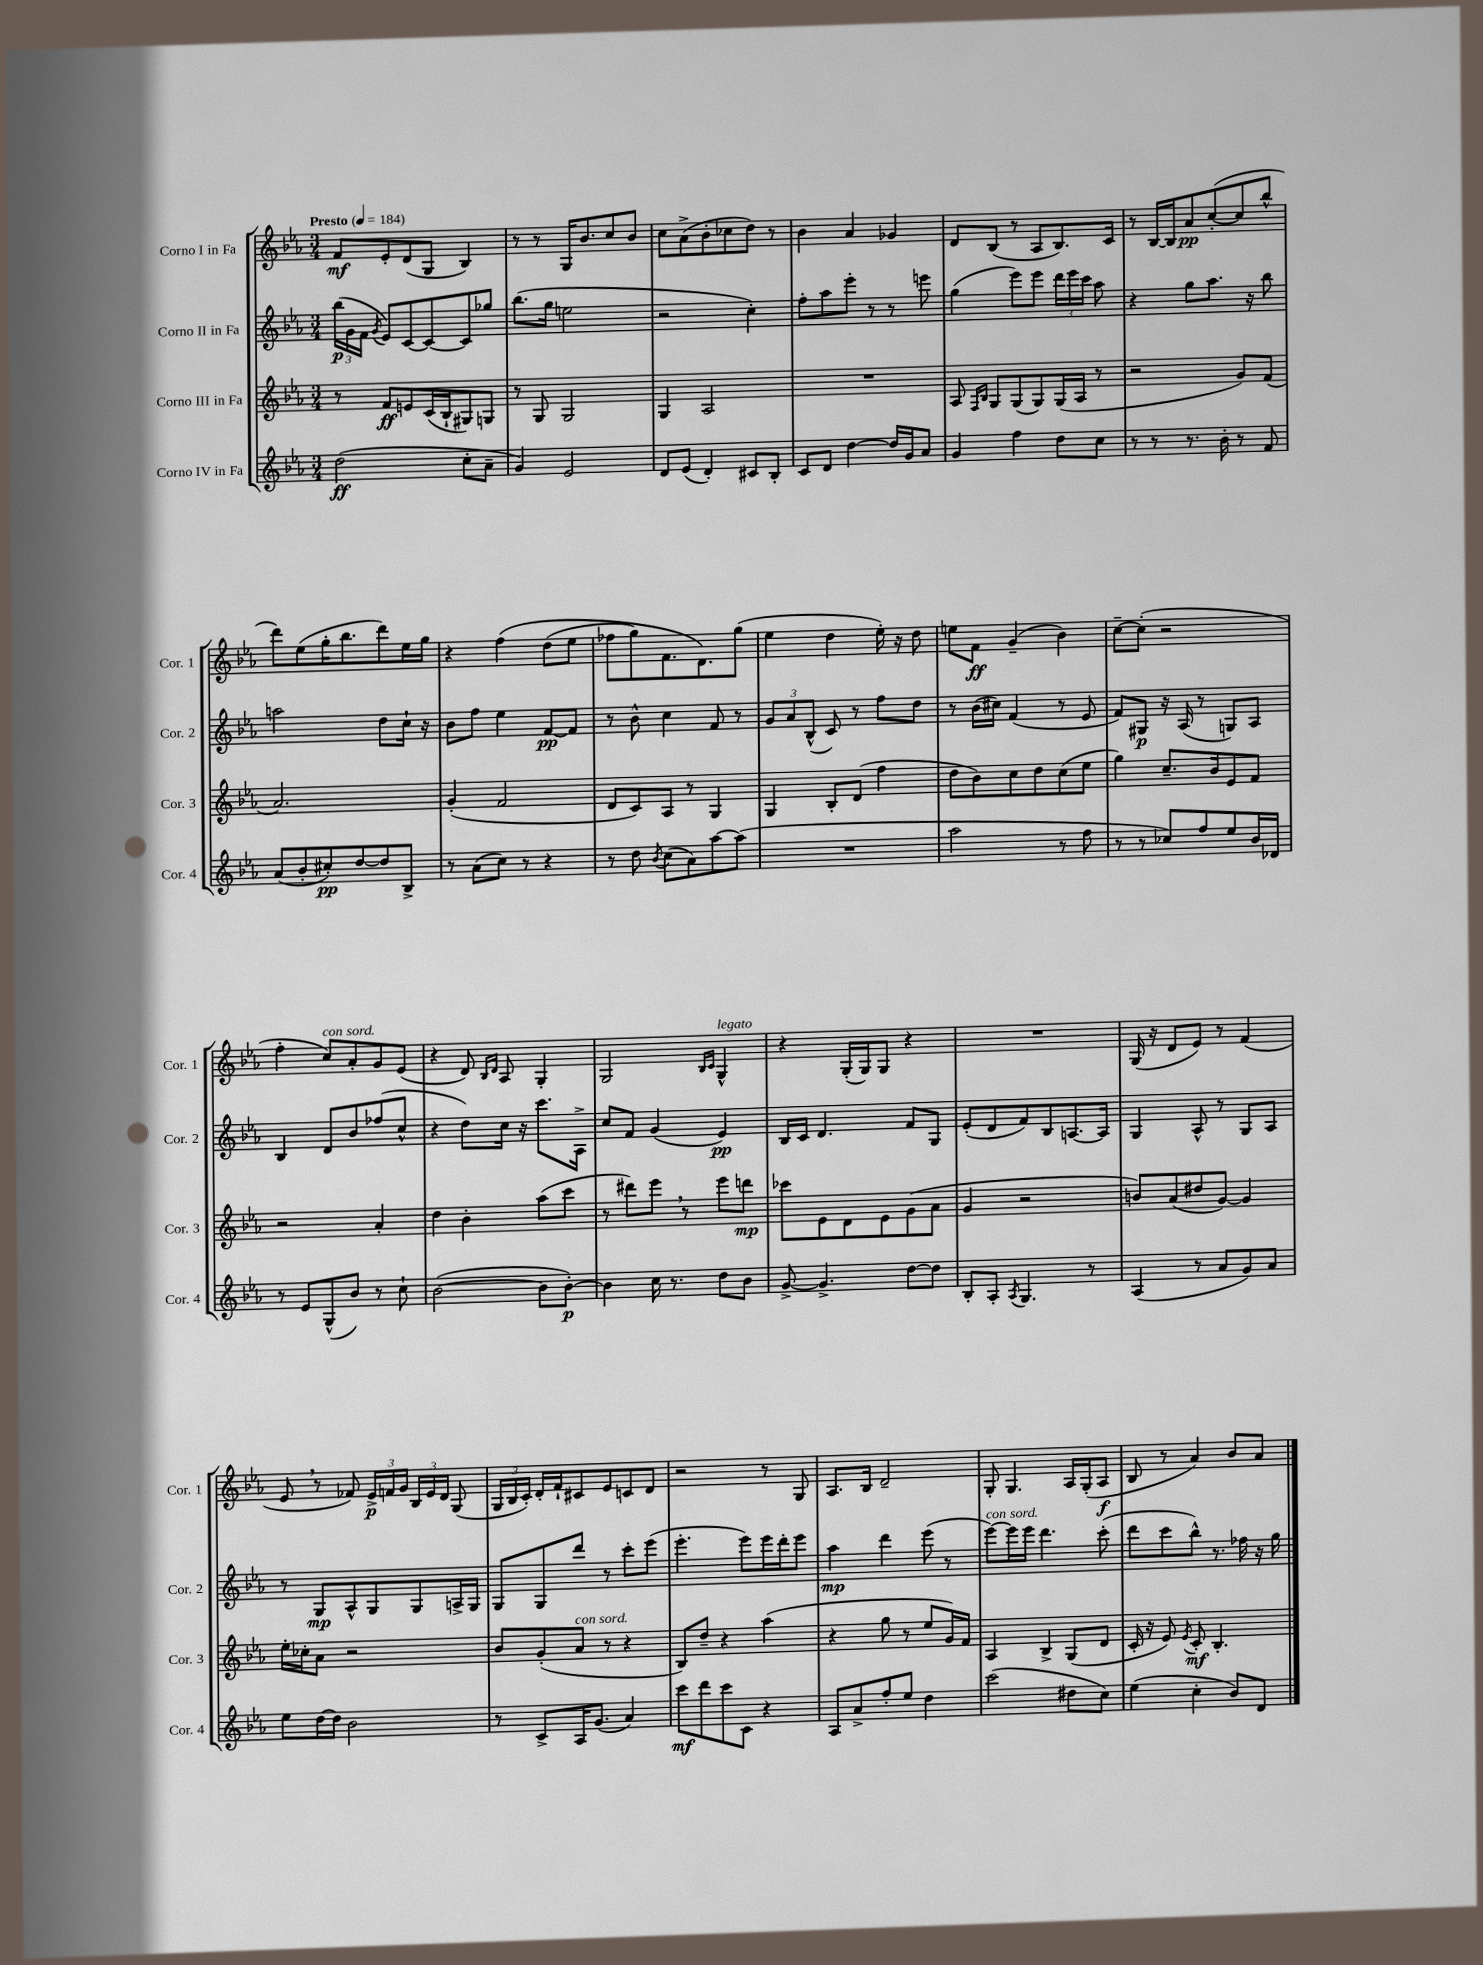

**kern	**dynam	**kern	**dynam	**kern	**dynam	**kern	**dynam
*part4	*part4	*part3	*part3	*part2	*part2	*part1	*part1
*staff4	*staff4	*staff3	*staff3	*staff2	*staff2	*staff1	*staff1
*I"Corno IV in Fa	*	*I"Corno III in Fa	*	*I"Corno II in Fa	*	*I"Corno I in Fa	*
*I'Cor. 4	*	*I'Cor. 3	*	*I'Cor. 2	*	*I'Cor. 1	*
*clefG2	*	*clefG2	*	*clefG2	*	*clefG2	*
*k[b-e-a-]	*	*k[b-e-a-]	*	*k[b-e-a-]	*	*k[b-e-a-]	*
*M3/4	*	*M3/4	*	*M3/4	*	*M3/4	*
*MM184	*	*MM184	*	*MM184	*	*MM184	*
=1	=1	=1	=1	=1	=1	=1	=1
!	!	!	!	!	!	!LO:TX:a:B:t=Presto	!
(2dd\	ff	8r	.	(24bb-\LL	p	8f/L	mf
.	.	.	.	24g\	.	.	.
.	.	.	.	24f\JJ	.	.	.
.	.	.	.	8qg/	.	.	.
.	.	8f/L	ff	8e-/L)	.	8e-'/	.
.	.	8en/	.	[8c/	.	(8d/	.
.	.	(16c/L	.	8c/_	.	8G/J	.
.	.	16B-`/J	.	.	.	.	.
8cc'\L	.	8G#X/)	.	8c/]	.	4B-/)	.
8a-~\J	.	8Gn/J	.	8gg-X/J	.	.	.
=2	=2	=2	=2	=2	=2	=2	=2
4g/)	.	8r	.	(8.bb-\L	.	8r	.
.	.	8G/	.	.	.	8r	.
.	.	.	.	16gg\Jk	.	.	.
2e-/	.	2G/	.	2een\	.	16G/KL	.
.	.	.	.	.	.	8.b-/	.
.	.	.	.	.	.	8cc/	.
.	.	.	.	.	.	8b-/J	.
=3	=3	=3	=3	=3	=3	=3	=3
8d/L	.	4G/	.	2r	.	8cc\L	.
(8e-/J	.	.	.	.	.	(8a-^\	.
4d'/)	.	2A-/	.	.	.	8b-'\	.
.	.	.	.	.	.	8cc-X\	.
8c#X/L	.	.	.	4cc'\)	.	8dd\J)	.
8B-'/J	.	.	.	.	.	8r	.
=4	=4	=4	=4	=4	=4	=4	=4
8c/L	.	2.r	.	8ff'\L	.	4b-\	.
8d/J	.	.	.	8aa-\	.	.	.
[4dd\	.	.	.	8eee-'\J	.	4a-/	.
.	.	.	.	8r	.	.	.
16dd/LL]	.	.	.	8r	.	4g-X/	.
16g/J	.	.	.	.	.	.	.
8a-/J	.	.	.	8eeen\	.	.	.
=5	=5	=5	=5	=5	=5	=5	=5
4g/	.	8A-/	.	(4gg\	.	8d/L	.
.	.	16qqF/LL	.	.	.	.	.
.	.	16qqB-/JJ	.	.	.	.	.
.	.	8G/L	.	.	.	(8B-/J	.
4ff\	.	(8G/	.	8eee-\L)	.	8r	.
.	.	8G/)	.	8eee-\J	.	8A-/L	.
8dd\L	.	(16G/L	.	24ddd\LL	.	8.B-/)	.
.	.	.	.	24eee-\	.	.	.
.	.	16A-/JJ	.	.	.	.	.
.	.	.	.	24ccc\JJ	.	.	.
8cc\J	.	8r	.	8aa-\	.	.	.
.	.	.	.	.	.	16c/Jk	.
=6	=6	=6	=6	=6	=6	=6	=6
8r	.	2r	.	4r	.	8r	.
8r	.	.	.	.	.	[16B-/LL	.
.	.	.	.	.	.	16B-/J]	.
8.r	.	.	.	8gg\L	.	8a-/	pp
.	.	.	.	8.aa-\J	.	([8cc'/	.
16b-'\	.	.	.	.	.	.	.
8r	.	8g/L)	.	.	.	8cc/]	.
.	.	.	.	16r	.	.	.
8f/	.	(8f/J	.	8bb-\	.	8bb-^^/J	.
!!LO:LB:g=z
=7	=7	=7	=7	=7	=7	=7	=7
(8a-/L	.	2.a-/)	.	2aan\	.	8ddd\L)	.
8b-'/	.	.	.	.	.	(8ee-\	.
8cc#X'/)	pp	.	.	.	.	16gg'\K	.
.	.	.	.	.	.	8.bb-\	.
[8dd/	.	.	.	.	.	.	.
8dd/]	.	.	.	8dd\L	.	8ddd\)	.
8B-^/J	.	.	.	16cc`\Jk	.	16ee-\L	.
.	.	.	.	16r	.	16gg\JJ	.
=8	=8	=8	=8	=8	=8	=8	=8
8r	.	(4g'/	.	8b-\L	.	4r	.
(8a-\L	.	.	.	8ff\J	.	.	.
8cc\J)	.	2f/	.	4ee-\	.	(4ff\	.
8r	.	.	.	.	.	.	.
4r	.	.	.	[8f/L	pp	(8dd\L	.
.	.	.	.	8f/J]	.	8ee-\J	.
=9	=9	=9	=9	=9	=9	=9	=9
8r	.	8d/L	.	8r	.	8ff-X\L	.
8dd\	.	8c/)	.	8b-^^\	.	8gg\)	.
8qb-/	.	.	.	.	.	.	.
(8cc\L	.	8A-/J	.	4cc\	.	8.f\	.
8a-\)	.	8r	.	.	.	.	.
.	.	.	.	.	.	8.d\)	.
[8aa-\	.	4G/	.	8f/	.	.	.
(8aa-\J]	.	.	.	8r	.	(8gg\J	.
=10	=10	=10	=10	=10	=10	=10	=10
2.r	.	4G/	.	12g/L	.	4ee-\	.
.	.	.	.	12a-/	.	.	.
.	.	.	.	(12B-^^/J	.	.	.
.	.	8B-'/L	.	8c/)	.	4dd\	.
.	.	(8d/J	.	8r	.	.	.
.	.	4ff\	.	8ff\L	.	16ee-'\)	.
.	.	.	.	.	.	16r	.
.	.	.	.	8dd\J	.	8dd\	.
=11	=11	=11	=11	=11	=11	=11	=11
2aa-\	.	8dd\L	.	8r	.	8een\L	.
.	.	8b-\)	.	(16b-\LL	.	8f\J	ff
.	.	.	.	16cc#X\JJ)	.	.	.
.	.	8cc\	.	(4f/	.	(4g~/	.
.	.	8dd\	.	.	.	.	.
8r	.	(8cc\	.	8r	.	4b-\)	.
8ff\	.	8ee-\J	.	8e-/	.	.	.
=12	=12	=12	=12	=12	=12	=12	=12
8r	.	4gg\)	.	8f/L)	.	[8cc~\L	.
8r	.	.	.	8G#X/J	p	(8cc'\J]	.
8cc-X/L)	.	8.cc~/L	.	16r	.	2r	.
.	.	.	.	(16A-/	.	.	.
8ff/	.	.	.	8r	.	.	.
.	.	16b-/k	.	.	.	.	.
8ee-/	.	8e-/	.	8Gn/L)	.	.	.
16b-/L	.	8f/J	.	8A-/J	.	.	.
16d-X/JJ	.	.	.	.	.	.	.
!!LO:LB:g=z
=13	=13	=13	=13	=13	=13	=13	=13
8r	.	2r	.	4B-/	.	4ff'\	.
8e-/L	.	.	.	.	.	.	.
!	!	!	!	!	!	!LO:TX:a:i:t=con sord.	!
(8G^^/	.	.	.	8d/L	.	8cc/L)	.
8b-/J)	.	.	.	8b-/	.	8a-'/	.
8r	.	4a-'/	.	(8ff-X/	.	8g/	.
8cc`\	.	.	.	8cc^^/J	.	(8e-/J	.
=14	=14	=14	=14	=14	=14	=14	=14
([2b-\	.	4dd\	.	4r	.	4r	.
.	.	4b-'\	.	8dd\L)	.	8d/)	.
.	.	.	.	.	.	16qqB-/LL	.
.	.	.	.	.	.	16qqd/JJ	.
.	.	.	.	16cc\Jk	.	8A-/	.
.	.	.	.	16r	.	.	.
8b-\L]	.	(8aa-\L	.	8.ccc\L	.	4G'/	.
[8b-'\J)	p	8ccc\J	.	.	.	.	.
.	.	.	.	16A-^\Jk	.	.	.
=15	=15	=15	=15	=15	=15	=15	=15
4b-\]	.	8r	.	8cc/L	.	2G/	.
.	.	8ddd#X\L)	.	8f/J	.	.	.
16cc\	.	8eee-,\J	.	(4g/	.	.	.
8.r	.	.	.	.	.	.	.
.	.	8r	.	.	.	.	.
.	.	.	.	.	.	16qqB-/LL	.
.	.	.	.	.	.	16qqc/JJ	.
!	!	!	!	!	!	!LO:TX:a:i:t=legato	!
8dd\L	.	8eee-\L	.	4e-/)	pp	4G^^/	.
8b-\J	.	8dddn\J	mp	.	.	.	.
=16	=16	=16	=16	=16	=16	=16	=16
[8g^/	.	8ccc-X\L	.	16B-/LL	.	4r	.
.	.	.	.	16c/JJ	.	.	.
4.g^/]	.	8e-\	.	4.d/	.	.	.
.	.	8d\	.	.	.	(16G'/LL	.
.	.	.	.	.	.	16G/J)	.
.	.	8e-\	.	.	.	8G/J	.
[8dd\L	.	(8g\	.	8f/L	.	4r	.
8dd\J]	.	8a-\J	.	8G/J	.	.	.
=17	=17	=17	=17	=17	=17	=17	=17
8B-'/L	.	4g/	.	(8e-'/L	.	2.r	.
8A-'/J	.	.	.	8d/	.	.	.
8qA-/	.	.	.	.	.	.	.
4.G/	.	2r	.	8f/)	.	.	.
.	.	.	.	8B-/	.	.	.
.	.	.	.	[8.An/	.	.	.
8r	.	.	.	.	.	.	.
.	.	.	.	16A/Jk]	.	.	.
=18	=18	=18	=18	=18	=18	=18	=18
(4A-/	.	8bn/L)	.	4G/	.	(16G/	.
.	.	.	.	.	.	16r	.
.	.	(8a-/	.	.	.	8d/L	.
8r	.	8dd#X/	.	8A-^^/	.	8e-/J)	.
8a-/L	.	[8g/J)	.	8r	.	8r	.
8g/)	.	4g/]	.	8G/L	.	(4f/	.
8a-/J	.	.	.	8A-/J	.	.	.
!!LO:LB:g=z
=19	=19	=19	=19	=19	=19	=19	=19
8ee-\L	.	16ee-'\LL	.	8r	.	8e-,/	.
.	.	16cc-X'\J	.	.	.	.	.
[16dd\L	.	8a-\J	.	8G/L	mp	8r	.
16dd\JJ]	.	.	.	.	.	.	.
2b-\	.	2r	.	8A-^^/	.	8f-X/)	.
.	.	.	.	8G/	.	24e-^/LL	p
.	.	.	.	.	.	24fn/	.
.	.	.	.	.	.	24g/JJ	.
.	.	.	.	8G/	.	24B-/LL	.
.	.	.	.	.	.	24e-/	.
.	.	.	.	.	.	24d/JJ	.
.	.	.	.	16An^/L	.	(8G/	.
.	.	.	.	16G/JJ	.	.	.
=20	=20	=20	=20	=20	=20	=20	=20
8r	.	8b-/L	.	8G/L	.	24G/LL	.
.	.	.	.	.	.	24B-/	.
.	.	.	.	.	.	24c'/JJ)	.
8c^/L	.	(8g'/	.	8G/	.	16d'/LL	.
.	.	.	.	.	.	16f`/J	.
!	!	!LO:TX:a:i:t=con sord.	!	!	!	!	!
16A-/K	.	8a-/J	.	8ddd/J	.	8c#X/	.
(8.g/J	.	.	.	.	.	.	.
.	.	8r	.	8r	.	8e-/	.
4a-/)	.	4r	.	8ccc'\L	.	8cn/	.
.	.	.	.	(8eee-\J	.	8d/J	.
=21	=21	=21	=21	=21	=21	=21	=21
8ccc\L	mf	8B-/L)	.	4.eee-'\	.	2r	.
8ddd\	.	8dd~/J	.	.	.	.	.
8ccc\	.	4r	.	.	.	.	.
8c\J	.	.	.	8eee-\L)	.	.	.
4r	.	(4aa-\	.	16eee-\L	.	8r	.
.	.	.	.	16ddd'\J	.	.	.
.	.	.	.	8eee-\J	.	8G/	.
=22	=22	=22	=22	=22	=22	=22	=22
8A-/L	.	4r	.	4aa-\	mp	8.A-/L	.
8a-^/	.	.	.	.	.	.	.
.	.	.	.	.	.	16B-/Jk	.
8ff'/	.	8gg\	.	4ddd\	.	2d~/	.
8ee-/J	.	8r	.	.	.	.	.
4dd\	.	8ee-/L	.	(8eee-\	.	.	.
.	.	16g/L)	.	8r	.	.	.
.	.	16f/JJ	.	.	.	.	.
=23	=23	=23	=23	=23	=23	=23	=23
!	!	!	!	!LO:TX:a:i:t=con sord.	!	!	!
(2ccc\	.	4A-/	.	[8eee-\L)	.	8G'/	.
.	.	.	.	16eee-\L]	.	4.G/	.
.	.	.	.	16eee-\JJ	.	.	.
.	.	4B-^/	.	4.ddd\	.	.	.
8dd#X\L	.	(8G/L	.	.	.	16A-/LL	.
.	.	.	.	.	.	(16G'/J	.
8cc\J)	.	8d/J	.	(8ccc'\	.	8A-/J	f
=24	=24	=24	=24	=24	=24	=24	=24
(4ee-\	.	16c'/	.	8ddd\L	.	8B-/	.
.	.	16r	.	.	.	.	.
.	.	8e-/)	.	8ccc\	.	8r	.
.	.	8qe-/	.	.	.	.	.
4cc'\	.	8c'/	mf	8bb-^^\J)	.	4a-/)	.
.	.	4.B-'/	.	8.r	.	.	.
8b-/L)	.	.	.	.	.	8b-/L	.
.	.	.	.	16ff-X\	.	.	.
8d/J	.	.	.	16r	.	8a-/J	.
.	.	.	.	16gg\	.	.	.
==	==	==	==	==	==	==	==
*-	*-	*-	*-	*-	*-	*-	*-
